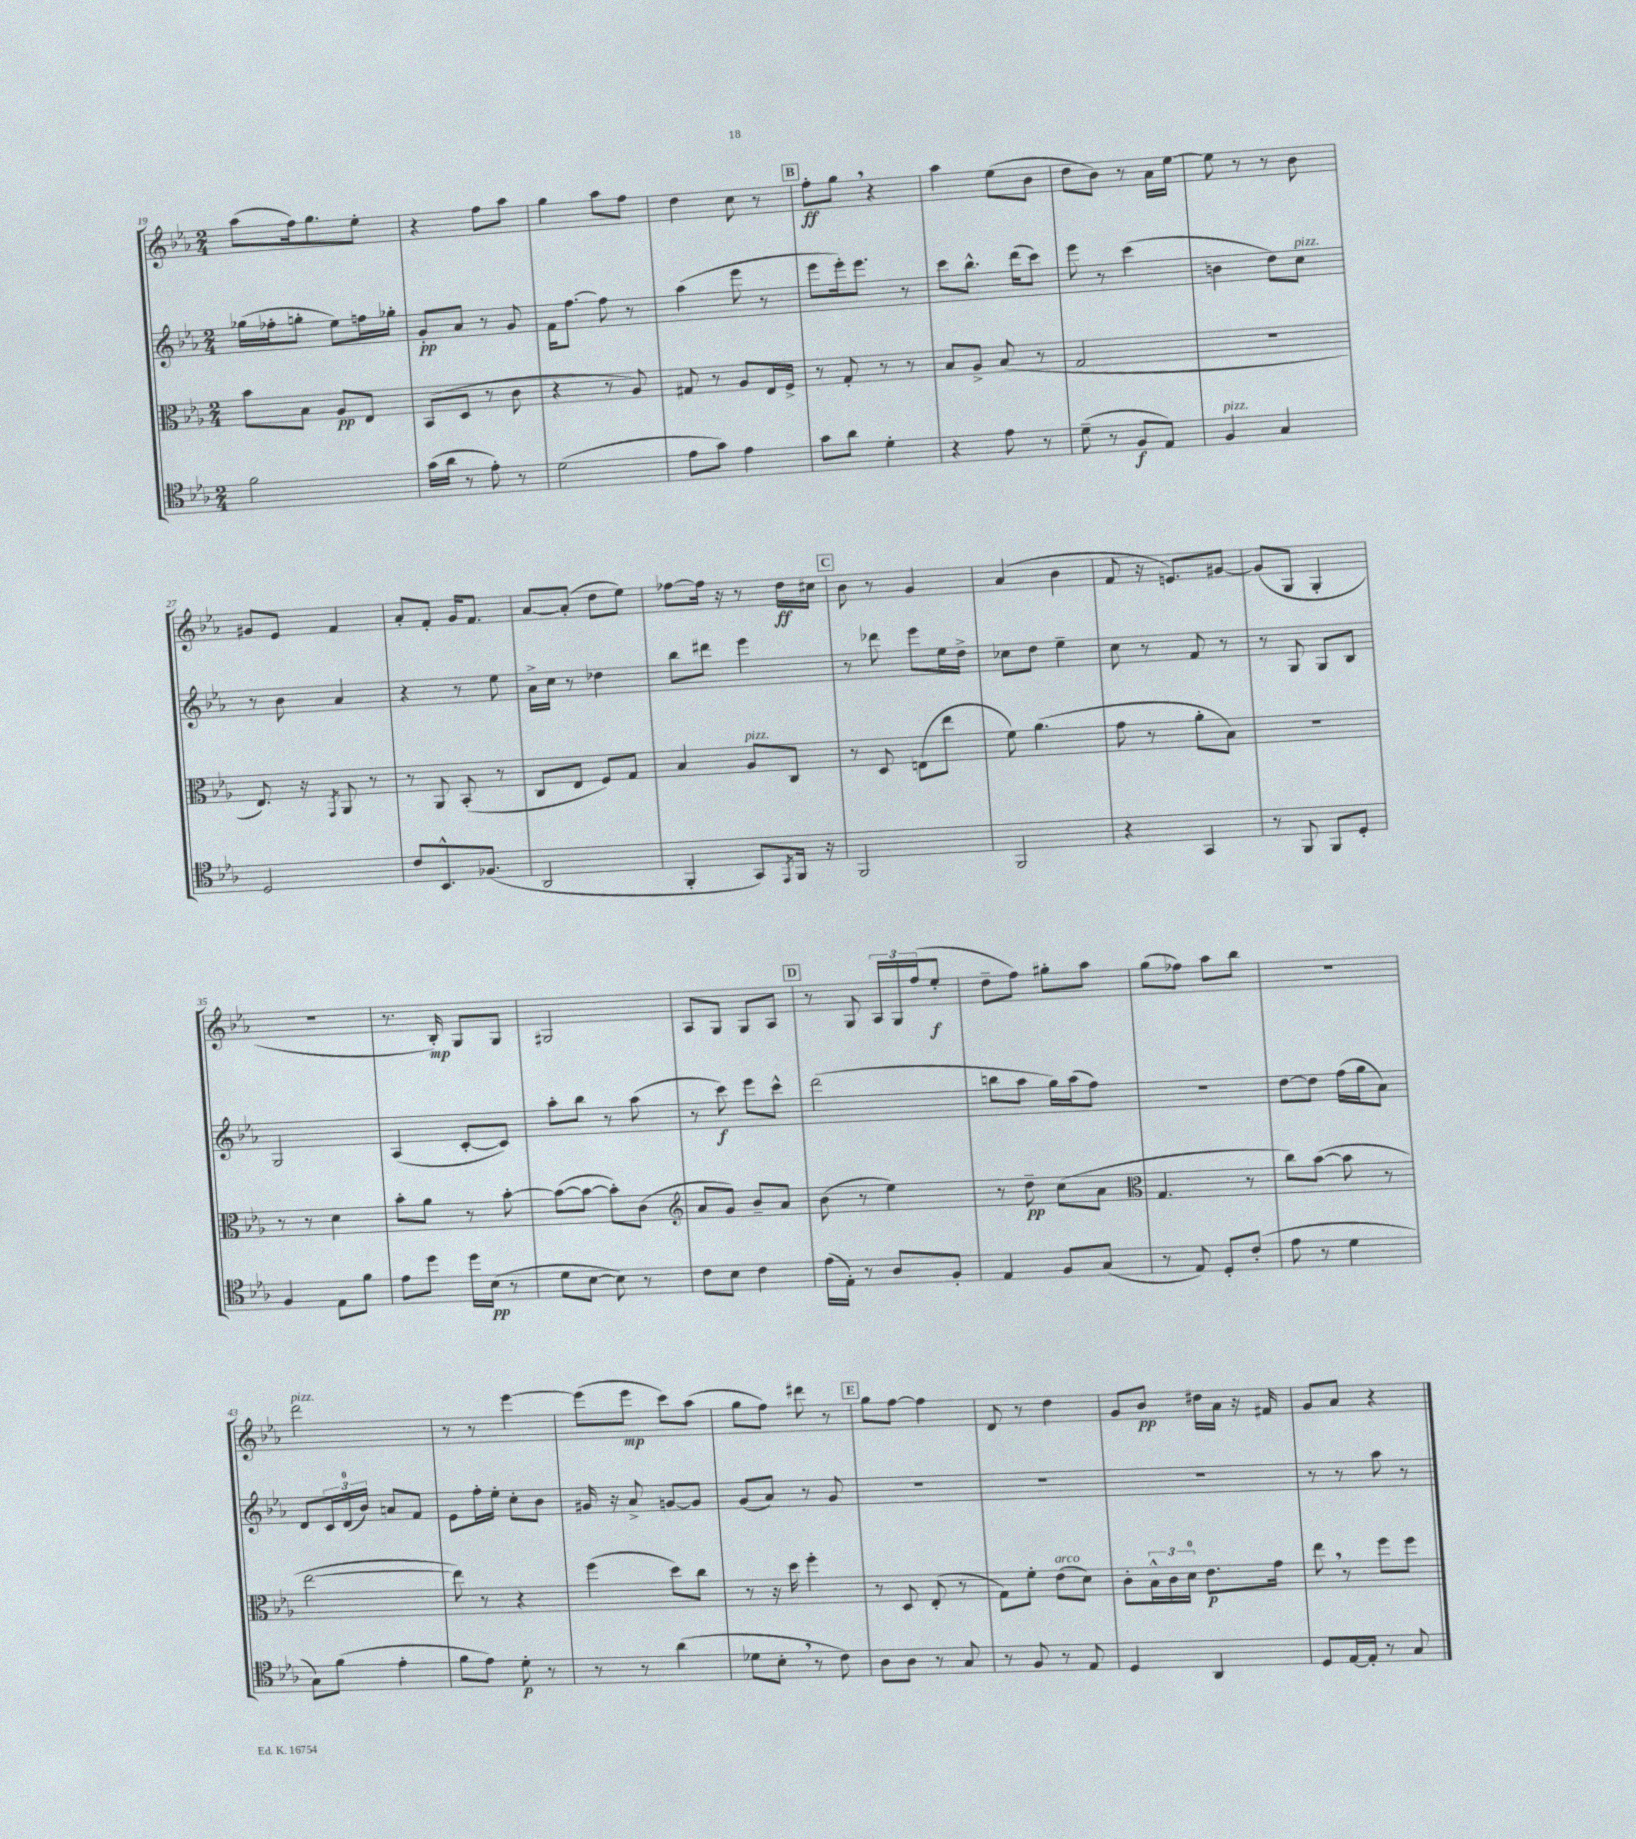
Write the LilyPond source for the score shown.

<<
\new StaffGroup <<
\new Staff = "s0" {
    \clef treble \key ees \major \numericTimeSignature \time 2/4
    aes''8( f''16) g''8. ees''8-. |
    r4 f''8 aes''8 |
    g''4 aes''8 f''8 |
    d''4 c''8 r8 |
    \mark \markup { \box "B" } f''8-.\ff g''8 \breathe r4 |
    aes''4 ees''8( bes'8 |
    d''8 bes'8) r8 aes'16 ees''16~ |
    ees''8 r8 r8 bes'8 |
    gis'8 ees'8 f'4 |
    aes'8-. f'8-. g'16 f'8. |
    aes'8~ aes'8-.( d''8 ees''8) |
    fes''8~ fes''16 r16 r8 d''16\ff cis''16 |
    \mark \markup { \box "C" } bes'8 r8 g'4 |
    aes'4( bes'4 |
    f'8 r16 e'8.) gis'8~ |
    gis'8( g8 g4-. |
    r2 |
    r8. bes16-.\mp) g8 g8 |
    gis2 |
    aes8 g8 g8 aes8 |
    \mark \markup { \box "D" } r8 g8 \tuplet 3/2 { aes16 g16 f''16( } ees''8-.\f |
    d''8-- f''8) gis''8-. aes''8 |
    g''8( fes''8) aes''8 bes''8 |
    R2 |
    d'''2^\markup { \italic "pizz." } |
    r8 r8 ees'''4~ |
    ees'''8( ees'''8\mp c'''8) aes''8( |
    g''8 f''8) dis'''8 r8 |
    \mark \markup { \box "E" } g''8 f''8~ f''4 |
    d'8 r8 d''4 |
    g'8 bes'8\pp dis''16 aes'16 r16 fis'16 |
    g'8 aes'8 r4 \bar "|." |
}
\new Staff = "s1" {
    \clef treble \key ees \major \numericTimeSignature \time 2/4
    ges''16( fes''16-. g''8-. ees''8) f''16 ges''16-. |
    g'8-.\pp aes'8 r8 g'8 |
    f'16 f''8.~ f''8 r8 |
    aes''4( ees'''8 r8 |
    \mark \markup { \box "B" } ees'''8 ees'''16-.) ees'''8. r8 |
    c'''8 bes''8.-^ d'''16( c'''8) |
    ees'''8 r8 c'''4( |
    b'4 d''8) c''8^\markup { \italic "pizz." } |
    r8 bes'8 aes'4 |
    r4 r8 ees''8 |
    aes'16-> c''16 r8 des''4 |
    bes''8 dis'''8 ees'''4 |
    \mark \markup { \box "C" } r8 des'''8 ees'''8 ees''16 d''16-> |
    ces''8 d''8 ees''4-- |
    c''8 r8 f'8 r8 |
    r8 g8 g8 bes8 |
    g2 |
    aes4( c'8~-. c'8) |
    aes''8-. bes''8 r8 aes''8( |
    r8 c'''8\f) ees'''8 c'''8-^ |
    \mark \markup { \box "D" } d'''2( |
    b''8 aes''8 g''16) aes''16( f''8) |
    R2 |
    d''8~ d''8 f''16( g''16 aes'8) |
    d'8 \tuplet 3/2 { c'16 d'16-0( bes'16) } a'8 f'8 |
    ees'8 f''16-. ees''16-. c''8-. bes'8 |
    gis'16 r16 aes'8-> g'8~ g'8 |
    g'8( aes'8) r8 g'8 |
    \mark \markup { \box "E" } R2 |
    R2 |
    R2 |
    r8 r8 aes''8 r8 \bar "|." |
}
\new Staff = "s2" {
    \clef alto \key ees \major \numericTimeSignature \time 2/4
    bes'8 bes8 aes8\pp ees8 |
    bes,8( d8 r8 c'8 |
    r4 r8 aes8) |
    gis8 r8 aes8 ees16 f16-> |
    \mark \markup { \box "B" } r8 g8-. r8 r8 |
    bes8 aes8-> bes8( r8 |
    g2 |
    r2 |
    ees8.) r16 \acciaccatura { g,8 } aes,8 r8 |
    r8 aes,8 bes,8-.( r8 |
    c8 ees8 f8) g8 |
    bes4 aes8^\markup { \italic "pizz." } c8 |
    \mark \markup { \box "C" } r8 d8 e8( ees''8 |
    f'8) aes'4.( |
    g'8 r8 aes'8-. bes8) |
    r2 |
    r8 r8 d'4 |
    bes'8-. aes'8 r8 bes'8~-. |
    bes'8~( bes'8~ bes'8-.) c'8( |
    \clef treble aes'8 g'8) bes'8-- aes'8 |
    \mark \markup { \box "D" } bes'8( r8 ees''4) |
    r8 d''8--\pp c''8( aes'8 |
    \clef alto g4. r8 |
    c''8) bes'8~( bes'8 r8 |
    ees''2~ |
    ees''8) r8 r4 |
    f''4( d''8) c''8 |
    r8 r16 d''16 f''4-. |
    \mark \markup { \box "E" } r8 d8 ees8-.( r8 |
    g8) f'8-. ees'8^\markup { \italic "arco" }( d'8) |
    c'8-. \tuplet 3/2 { bes16-^ c'16 d'16-0 } ees'8.\p g'16 |
    ees''8 \breathe r8 f''8 f''8 \bar "|." |
}
\new Staff = "s3" {
    \clef tenor \key ees \major \numericTimeSignature \time 2/4
    f'2 |
    g'16( aes'16 r8 ees'8-.) r8 |
    d'2( |
    ees'8 g'8) ees'4 |
    \mark \markup { \box "B" } g'8 aes'8 d'4-. |
    r4 ees'8 r8 |
    d'8--( r8 f8\f ees8) |
    f4^\markup { \italic "pizz." } g4 |
    d2 |
    c'8 bes,8.-^ fes8.( |
    aes,2 |
    f,4-. g,8) \acciaccatura { ees,8 } f,16 r16 |
    \mark \markup { \box "C" } f,2 |
    f,2 |
    r4 g,4 |
    r8 f,8 f,8 d8-. |
    f4 ees8 f'8 |
    ees'8 d''8 d''16 bes16\pp( r8 |
    d'8 bes8~ bes8) r8 |
    c'8 bes8 c'4 |
    \mark \markup { \box "D" } ees'16( ees16-.) r8 aes8 f8-. |
    ees4 f8 g8( |
    r8 ees8) d8-. c'8-.( |
    ees'8 r8 d'4 |
    g8) f'8( ees'4-. |
    f'8 ees'8) d'8-.\p r8 |
    r8 r8 aes'4( |
    des'8 bes8-. \breathe r8 c'8) |
    \mark \markup { \box "E" } aes8 aes8 r8 g8 |
    r8 f8 r8 ees8 |
    d4 aes,4 |
    d8 ees16~ ees16-. r8 g8 \bar "|." |
}
>>
>>
\layout { \context { \Score currentBarNumber = #19 } }
